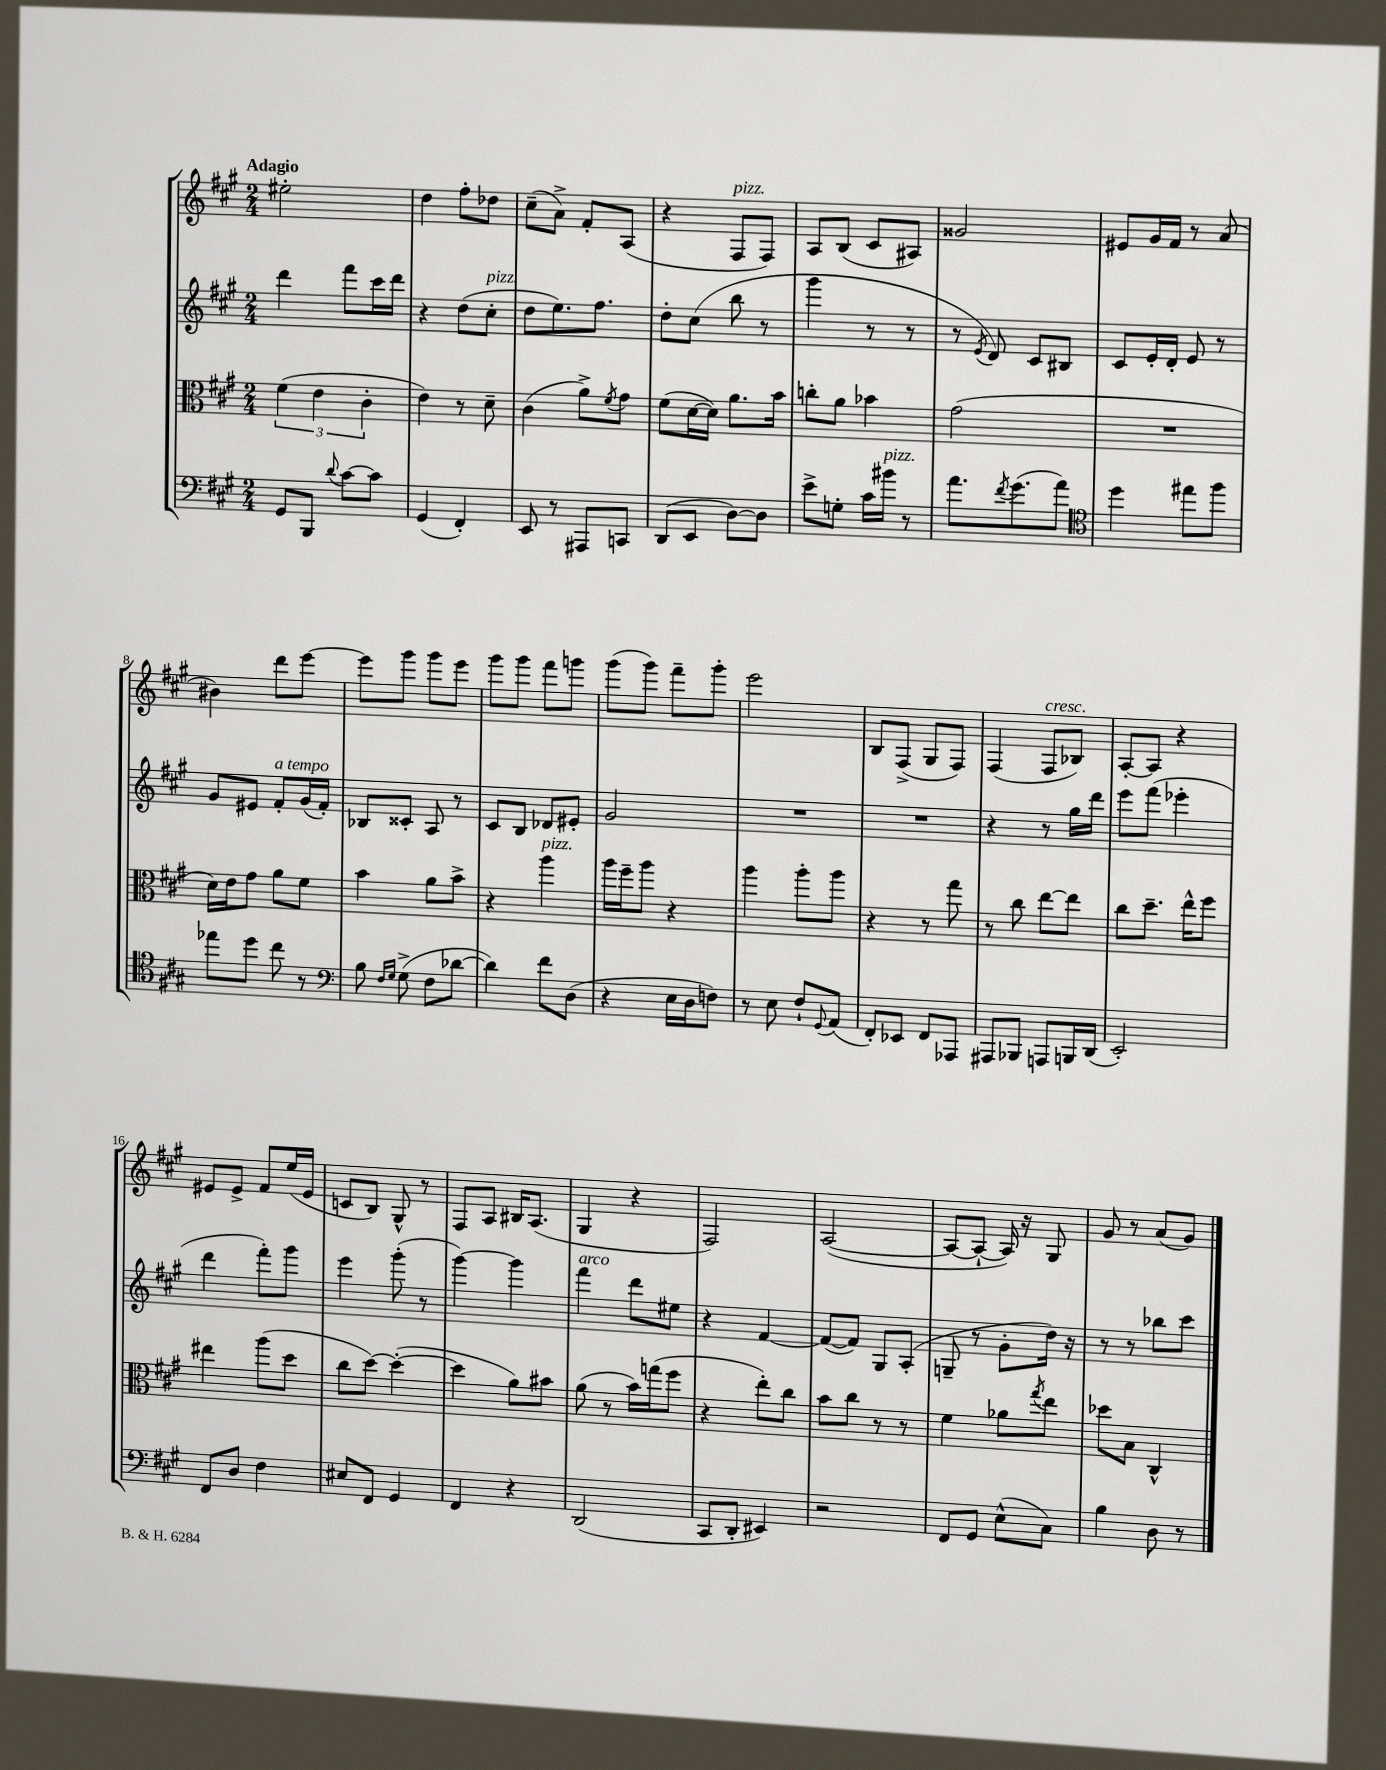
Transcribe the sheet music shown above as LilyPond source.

<<
\new StaffGroup <<
\new Staff = "s0" {
    \clef treble \key a \major \numericTimeSignature \time 2/4 \tempo "Adagio"
    eis''2-. |
    d''4 fis''8-. des''8 |
    cis''8--( a'8->) fis'8-. a8( |
    r4 fis8^\markup { \italic "pizz." } fis8) |
    a8 b8( cis'8 ais8) |
    gisis'2 |
    eis'8 gis'16 fis'16 r8 a'8( |
    bis'4) d'''8 e'''8~ |
    e'''8 gis'''8 gis'''8 e'''8 |
    gis'''8 gis'''8 fis'''8 g'''8 |
    gis'''8( gis'''8) fis'''8-- gis'''8-. |
    e'''2 |
    b8 fis8->( gis8 fis8) |
    fis4( fis8^\markup { \italic "cresc." } bes8) |
    a8~-. a8 r4 |
    eis'8 eis'8-> fis'8 e''16( eis'16 |
    c'8 b8) gis8-^ r8 |
    fis8 a8 bis16 a8.( |
    gis4 r4 |
    fis2) |
    a2~( |
    a8~ a8~-! a16) r16 gis8 |
    gis'8 r8 a'8( gis'8) \bar "|." |
}
\new Staff = "s1" {
    \clef treble \key a \major \numericTimeSignature \time 2/4
    d'''4 fis'''8 cis'''16 d'''16 |
    r4 d''8( cis''8-.^\markup { \italic "pizz." } |
    d''8 e''8.) fis''8. |
    d''8-. cis''8( b''8 r8 |
    gis'''4 r8 r8 |
    r8 \acciaccatura { e'8 } d'8) cis'8 bis8 |
    cis'8 e'16-. d'16-. e'8 r8 |
    gis'8 eis'8 fis'8-.^\markup { \italic "a tempo" } gis'16( fis'16-.) |
    bes8 cisis'8-. a8 r8 |
    cis'8 b8 des'8 eis'8-. |
    gis'2 |
    R2 |
    R2 |
    r4 r8 gis''16 d'''16 |
    e'''8 fis'''8( ees'''4-. |
    d'''4 fis'''8-.) gis'''8 |
    e'''4 gis'''8-.( r8 |
    gis'''4~) gis'''4 |
    fis'''4^\markup { \italic "arco" } d'''8 eis''8 |
    r4 fis'4~ |
    fis'8~( fis'8) gis8 a8-.( |
    g8-- r8 gis'8-. d''16) r16 |
    r8 r8 bes''8 cis'''8 \bar "|." |
}
\new Staff = "s2" {
    \clef alto \key a \major \numericTimeSignature \time 2/4
    \tuplet 3/2 { fis'4( e'4 cis'4-. } |
    e'4) r8 d'8-- |
    cis'4( a'8->) \acciaccatura { fis'8 } gis'8 |
    fis'8( d'16~ d'16) a'8. b'16 |
    c''8-. a'8 bes'4 |
    gis'2( |
    R2 |
    d'16) e'16 gis'8 a'8 fis'8 |
    b'4 a'8 b'8-> |
    r4 a''4^\markup { \italic "pizz." } |
    a''16 fis''16-- a''8 r4 |
    a''4 a''8-. a''8 |
    r4 r8 gis''8 |
    r8 cis''8 e''8~ e''8 |
    cis''8 d''8.-- e''16-^ fis''8 |
    eis''4 a''8( d''8 |
    cis''8 d''8~) d''4~-.( |
    d''4 a'8) bis'8 |
    a'8( r8 b'16) g''16( fis''8 |
    r4 e''8-.) cis''8 |
    b'8 cis''8 r8 r8 |
    fis'4 aes'8 \acciaccatura { gis''8 } e''8 |
    des''8 b8 cis4-^ \bar "|." |
}
\new Staff = "s3" {
    \clef bass \key a \major \numericTimeSignature \time 2/4
    gis,8 b,,8 \appoggiatura { d'8 } cis'8~ cis'8 |
    gis,4( fis,4-.) |
    e,8 r8 ais,,8 c,8 |
    d,8( e,8 d8~) d8 |
    e'8-> g8-. cis'16 bis'16^\markup { \italic "pizz." } r8 |
    a'8. \acciaccatura { fis'8 } gis'8.( a'8) |
    \clef tenor d''4 eis''8 fis''8 |
    ees''8 d''8 cis''8 r8 |
    \clef bass b8 \grace { fis16 gis16 } gis8->( fis8 des'8~ |
    des'4) fis'8 d8( |
    r4 e16 d16 f8) |
    r8 e8 fis8-! \appoggiatura { gis,8 } a,8( |
    fis,8-.) ees,8 fis,8 aes,,8 |
    ais,,8 bes,,8 a,,8 b,,16 d,16( |
    e,2-.) |
    fis,8 d8 fis4 |
    eis8 fis,8 gis,4 |
    fis,4 r4 |
    d,2( |
    cis,8 d,8-. eis,4) |
    r2 |
    fis,8 gis,8 e8-^( cis8) |
    b4 d8 r8 \bar "|." |
}
>>
>>
